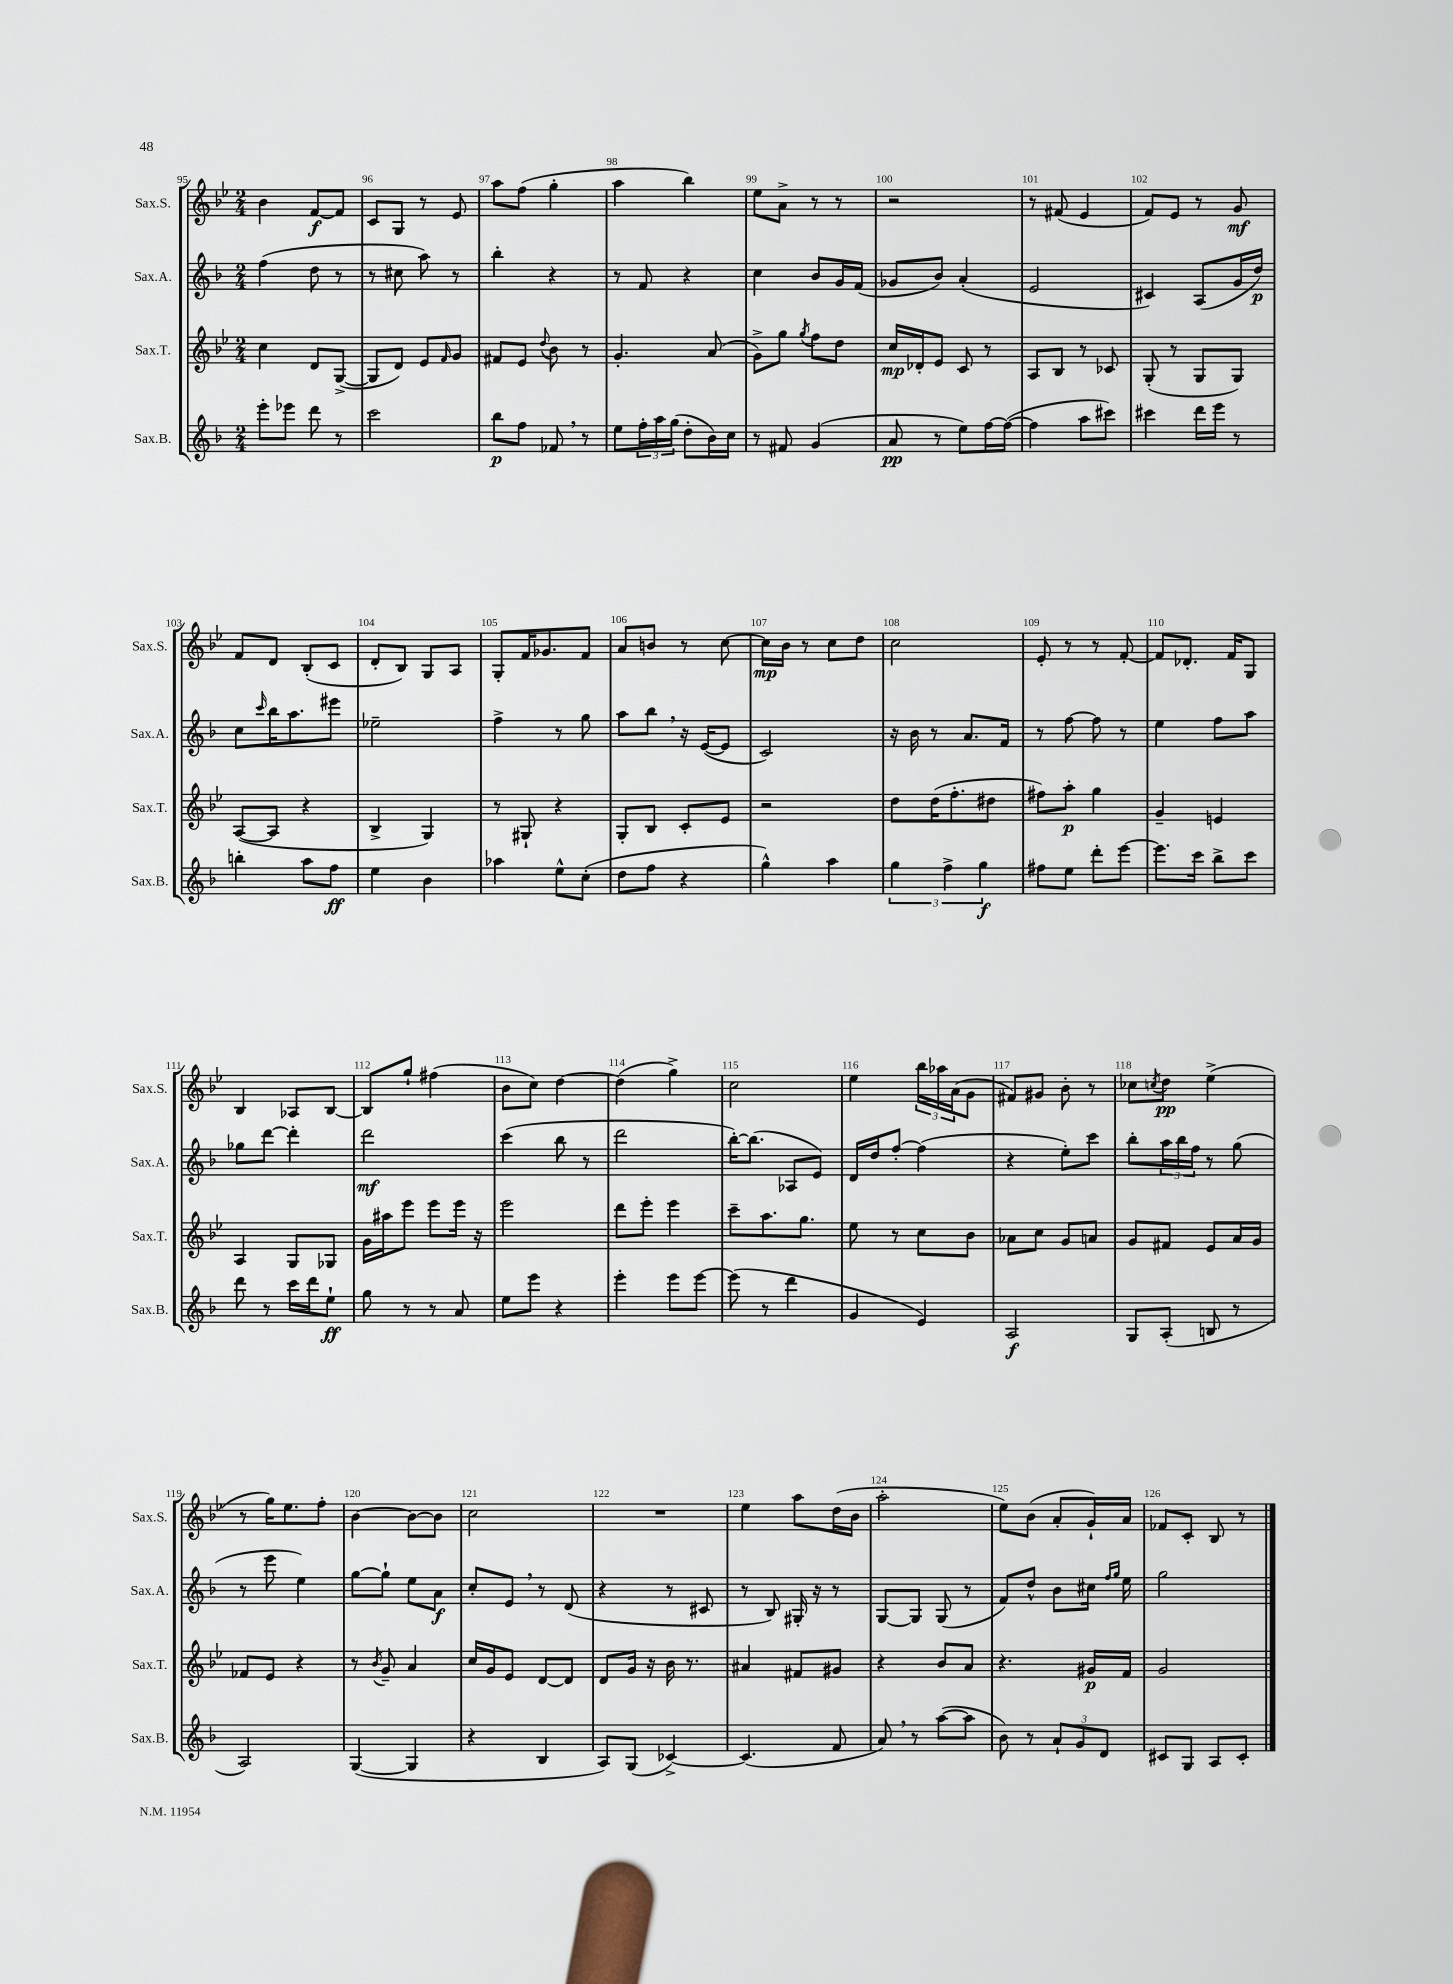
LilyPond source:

<<
\new StaffGroup <<
\new Staff = "s0" \with { instrumentName = "Sax.S." shortInstrumentName = "Sax.S." } {
    \clef treble \key bes \major \numericTimeSignature \time 2/4
    bes'4 f'8~\f f'8 |
    c'8 g8 r8 ees'8 |
    a''8 f''8( g''4-. |
    a''4 bes''4) |
    ees''8 a'8-> r8 r8 |
    r2 |
    r8 fis'8( ees'4 |
    f'8) ees'8 r8 g'8\mf |
    f'8 d'8 bes8-.( c'8 |
    d'8-. bes8) g8 a8 |
    g8-. f'16 ges'8. f'8 |
    a'8 b'8 r8 c''8~ |
    c''16\mp bes'16 r8 c''8 d''8 |
    c''2 |
    ees'8-. r8 r8 f'8~-. |
    f'8 des'8.-. f'16 g8 |
    bes4 aes8 bes8~ |
    bes8 g''8-! fis''4( |
    bes'8 c''8) d''4~ |
    d''4( g''4->) |
    c''2 |
    ees''4 \tuplet 3/2 { bes''16 aes''16 a'16( } g'8 |
    fis'8) gis'8 bes'8-. r8 |
    ces''8 \acciaccatura { c''8 } d''8\pp ees''4->( |
    r8 g''16) ees''8. f''8-. |
    bes'4~ bes'8~ bes'8 |
    c''2 |
    R2 |
    ees''4 a''8 d''16( bes'16 |
    a''2-. |
    ees''8) bes'8( a'8-. g'16-!) a'16 |
    fes'8 c'8-. bes8 r8 \bar "|." |
}
\new Staff = "s1" \with { instrumentName = "Sax.A." shortInstrumentName = "Sax.A." } {
    \clef treble \key f \major \numericTimeSignature \time 2/4
    f''4( d''8 r8 |
    r8 cis''8 a''8) r8 |
    bes''4-. r4 |
    r8 f'8 r4 |
    c''4 bes'8 g'16 f'16( |
    ges'8 bes'8) a'4-.( |
    e'2 |
    cis'4) a8( g'16 d''16\p) |
    c''8 \grace { c'''16 } bes''16 a''8. eis'''8 |
    ees''2-- |
    f''4-> r8 g''8 |
    a''8 bes''8 \breathe r16 e'16~( e'8 |
    c'2) |
    r16 bes'16 r8 a'8. f'16 |
    r8 f''8~ f''8 r8 |
    e''4 f''8 a''8 |
    ges''8 d'''8~ d'''4-. |
    d'''2\mf |
    c'''4( bes''8 r8 |
    d'''2 |
    bes''16~-.) bes''8.( aes8 e'8) |
    d'16 d''16 f''8~-. f''4( |
    r4 e''8-.) c'''8 |
    bes''8-. \tuplet 3/2 { a''16 bes''16 f''16 } r8 g''8( |
    r8 e'''8 e''4) |
    g''8~ g''8-! e''8 a'8\f |
    c''8-. e'8 \breathe r8 d'8( |
    r4 r8 cis'8 |
    r8 bes8) gis16-. r16 r8 |
    g8~ g8 g8( r8 |
    f'8) d''8-^ bes'8 cis''16 \grace { f''16 g''16 } e''16 |
    g''2 \bar "|." |
}
\new Staff = "s2" \with { instrumentName = "Sax.T." shortInstrumentName = "Sax.T." } {
    \clef treble \key bes \major \numericTimeSignature \time 2/4
    c''4 d'8 g8~->( |
    g8 d'8) ees'8 \grace { f'16 } g'8 |
    fis'8 ees'8 \appoggiatura { d''8 } bes'8 r8 |
    g'4.-. a'8( |
    g'8->) g''8 \acciaccatura { g''8 } f''8 d''8 |
    c''16\mp des'16-. ees'8 c'8 r8 |
    a8 bes8 r8 ces'8 |
    g8-.( r8 g8 g8) |
    a8~( a8 r4 |
    bes4-> g4) |
    r8 gis8-! r4 |
    g8-. bes8 c'8-. ees'8 |
    r2 |
    d''8 d''16( f''8.-. dis''8 |
    fis''8) a''8-.\p g''4 |
    g'4-- e'4 |
    a4 g8 ges8 |
    g'16 ais''16 ees'''8 ees'''8 ees'''16 r16 |
    ees'''2 |
    d'''8 ees'''8-. ees'''4 |
    c'''8-- a''8. g''8. |
    ees''8 r8 c''8 bes'8 |
    aes'8 c''8 g'8 a'8 |
    g'8 fis'8 ees'8 a'16 g'16 |
    fes'8 ees'8 r4 |
    r8 \acciaccatura { bes'8 } g'8-- a'4 |
    c''16 g'16 ees'8 d'8~ d'8 |
    d'8 g'16 r16 bes'16 r8. |
    ais'4 fis'8 gis'8 |
    r4 bes'8 a'8 |
    r4. gis'16\p f'16 |
    g'2 \bar "|." |
}
\new Staff = "s3" \with { instrumentName = "Sax.B." shortInstrumentName = "Sax.B." } {
    \clef treble \key f \major \numericTimeSignature \time 2/4
    e'''8-. ees'''8 d'''8 r8 |
    c'''2 |
    bes''8\p f''8 fes'8 \breathe r8 |
    e''8 \tuplet 3/2 { f''16-. a''16 g''16( } d''8-. bes'16) c''16 |
    r8 fis'8 g'4( |
    a'8\pp r8 e''8) f''16~ f''16~( |
    f''4 a''8 cis'''8) |
    cis'''4 d'''16 e'''16 r8 |
    b''4-. a''8 f''8\ff |
    e''4 bes'4 |
    aes''4 e''8-^ c''8-.( |
    d''8 f''8 r4 |
    g''4-^) a''4 |
    \tuplet 3/2 { g''4 f''4-> g''4\f } |
    fis''8 e''8 d'''8-. e'''8~ |
    e'''8. c'''16 bes''8-> c'''8 |
    d'''8 r8 c'''16 d'''16 e''8-!\ff |
    g''8 r8 r8 a'8 |
    e''8 e'''8 r4 |
    e'''4-. e'''8 e'''8~ |
    e'''8( r8 d'''4 |
    g'4 e'4) |
    a2\f |
    g8 a8-.( b8 r8 |
    a2) |
    g4~( g4 |
    r4 bes4 |
    a8) g8( ces'4~->) |
    ces'4.( f'8 |
    a'8) \breathe r8 a''8~( a''8 |
    bes'8) r8 \tuplet 3/2 { a'8-! g'8 d'8 } |
    cis'8 g8 a8 cis'8-. \bar "|." |
}
>>
>>
\layout { \context { \Score currentBarNumber = #95 \override BarNumber.break-visibility = ##(#f #t #t) barNumberVisibility = #all-bar-numbers-visible } }
